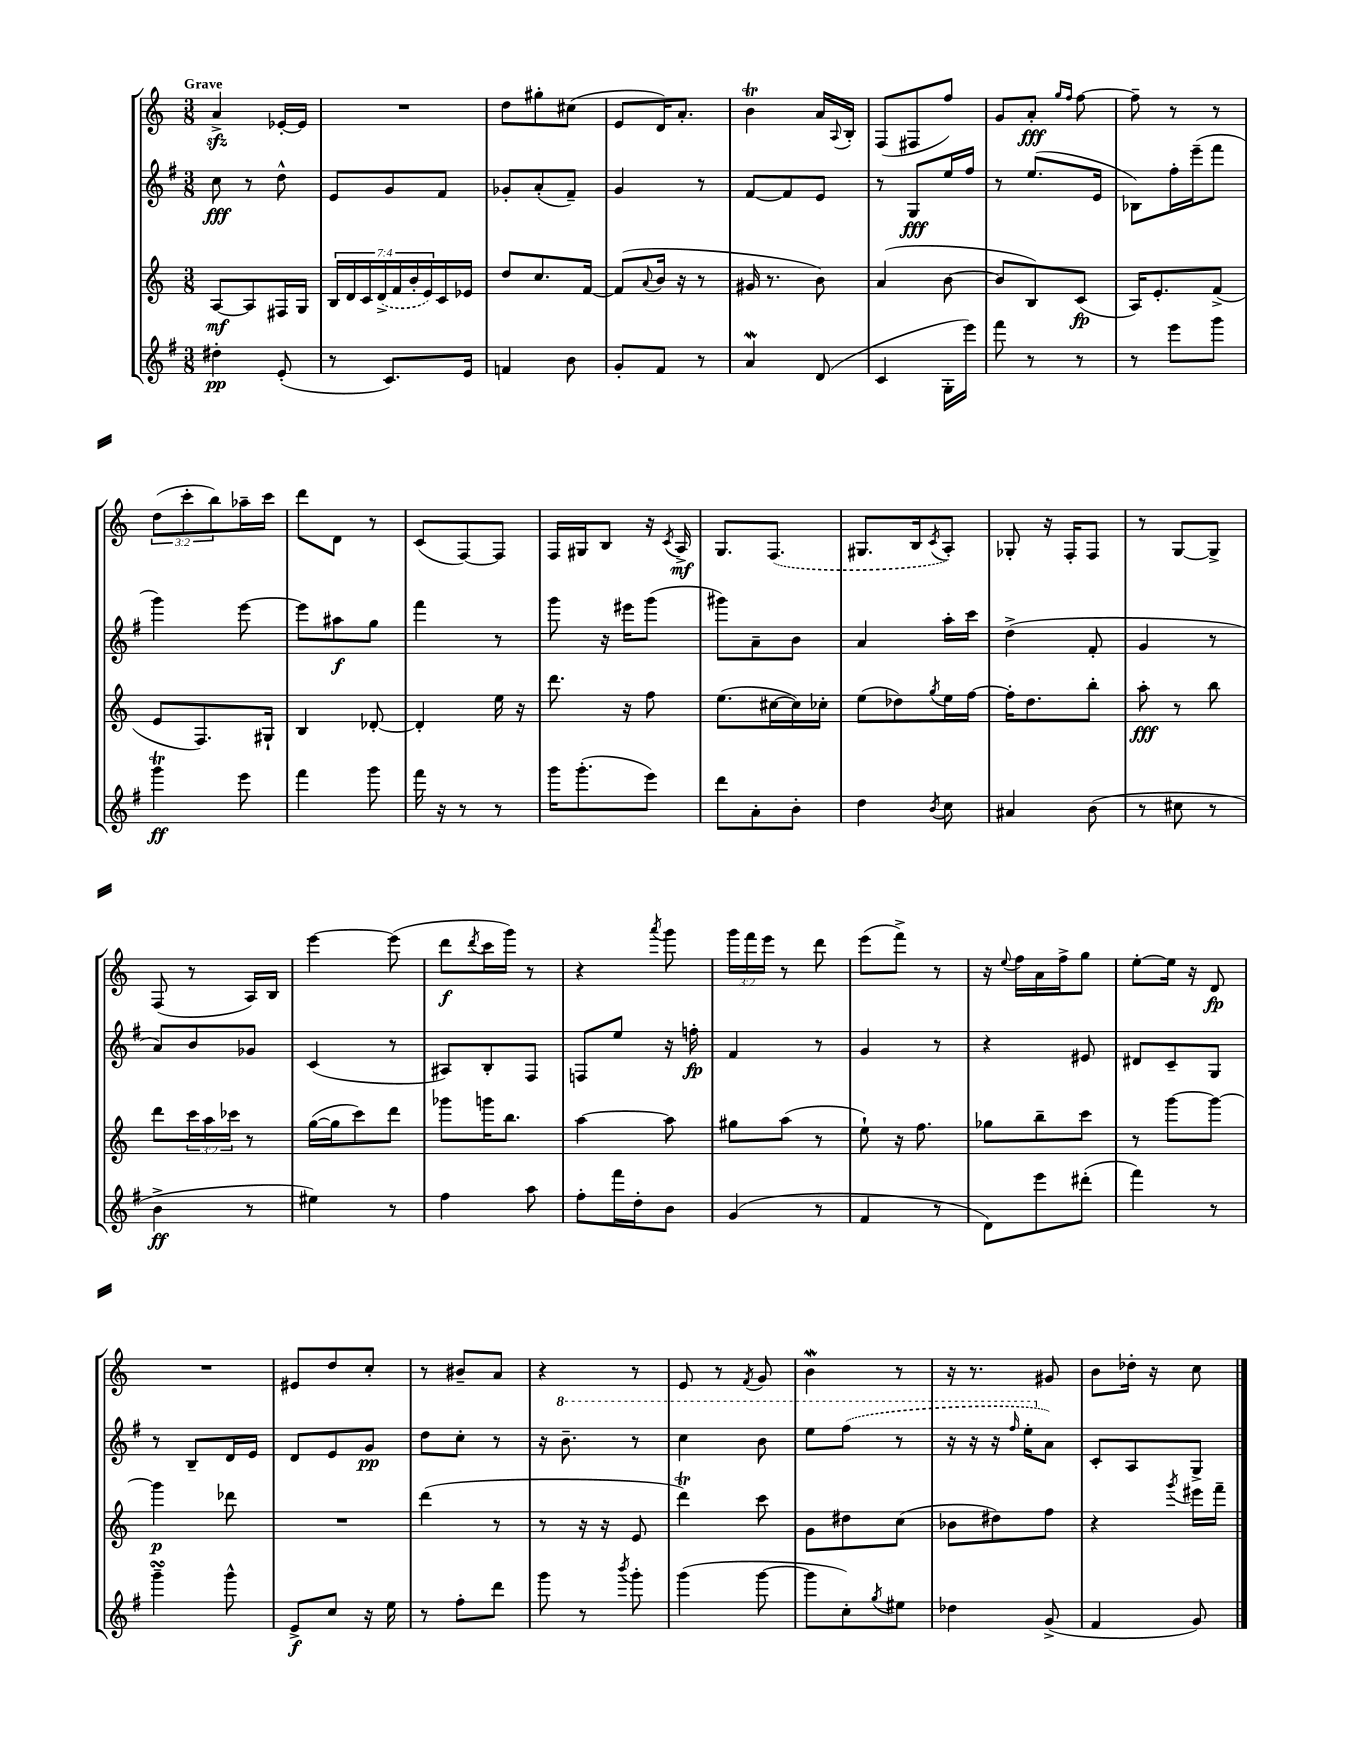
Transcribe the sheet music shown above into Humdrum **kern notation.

**kern	**kern	**kern	**kern
*staff4	*staff3	*staff2	*staff1
*clefG2	*clefG2	*clefG2	*clefG2
*k[f#]	*k[]	*k[f#]	*k[]
*M3/8	*M3/8	*M3/8	*M3/8
4dd#'\	[8A/L	8cc\	4a^/
.	8A/]	8r	.
(8e'/	16F#/L	8dd^^\	[16e-'/LL
.	16G/JJ	.	16e-/]JJ
=	=	=	=
8r	28B/LL	8e/L	4.r
.	28d/	.	.
.	28c/	.	.
.	(28d^/	.	.
8.c/L)	.	8g/	.
.	28f/	.	.
.	28b'/	.	.
.	28e/)	.	.
.	16c/	8f#/J	.
16e/Jk	16e-/JJ	.	.
=	=	=	=
4f/	8dd/L	8g-'/L	8dd\L
.	8.cc/	(8a'/	8gg#'\
8b\	.	8f#~/J)	(8cc#\J
.	[16f/Jk	.	.
=	=	=	=
8g'/L	(8f/]L	4g/	8e/L
.	8qqa/	.	.
8f#/J	16b/Jk	.	16d/K)
.	16r	.	8.a'/J
8r	8r	8r	.
=	=	=	=
4a/	16g#/	[8f#/L	4b\
.	8.r	.	.
.	.	8f#/]	.
(8d/	8b\)	8e/J	16a/LL
.	.	.	8qqA/
.	.	.	16B'/JJ
=	=	=	=
4c/	(4a/	8r	(8F/L
.	.	8G/L	8F#/
16G'\LL	[8b\	16ee/L	8ff/J)
16eee\JJ)	.	16ff#/JJ	.
=	=	=	=
8fff#\	8b/]L	8r	8g/L
8r	8B/)	(8.ee/L	8a'/J
.	.	.	16qqgg/LL
.	.	.	16qqff/JJ
8r	(8c/J	.	[8ff\
.	.	16e/Jk	.
=	=	=	=
8r	16A/LK)	8B-\L)	8ff~\]
.	8.e'/	.	.
8eee\L	.	16ff#'\L	8r
.	.	(16eee~\J	.
8ggg\J	(8f^/J	8fff#\J	8r
=	=	=	=
4ggg\	8e/L	4ggg\)	(12dd\L
.	.	.	12ccc'\
.	8.F/)	.	.
.	.	.	12bb\)
8eee\	.	[8eee\	16aa-~\L
.	16G#`/Jk	.	16ccc\JJ
=	=	=	=
4fff#\	4B/	8eee\]L	8ddd\L
.	.	8aa#\	8d\J
8ggg\	[8d-'/	8gg\J	8r
=	=	=	=
16fff#\	4d-'/]	4fff#\	(8c/L
16r	.	.	.
8r	.	.	[8F/)
8r	16ee\	8r	8F/]J
.	16r	.	.
=	=	=	=
16ggg\LK	8.ddd\	8ggg\	16F/LL
(8.ggg'\	.	.	16G#/J
.	.	16r	8B/J
.	16r	16eee#\LK	.
8eee\J)	8ff\	(8ggg\J	16r
.	.	.	8qc/
.	.	.	16A^/
=	=	=	=
8ddd\L	(8.ee\L	8ggg#\L)	8.G/L
8a'\	.	8a~\	.
.	[16cc#\L	.	(8.F/J
8b'\J	16cc#\])	8b\J	.
.	16cc-'\JJ	.	.
=	=	=	=
4dd\	(8ee\L	4a/	8.G#/L
.	8dd-\)	.	.
.	.	.	16B/k
8qb/	8qgg/	.	8qc/
8cc\	16ee\L	16aa'\LL	8A'/J)
.	[16ff\JJ	16ccc\JJ	.
=	=	=	=
4a#/	16ff'\]LK	(4dd^\	8G-'/
.	8.dd\	.	.
.	.	.	16r
.	.	.	16F'/LK
(8b\	8bb'\J	8f#'/	8F/J
=	=	=	=
8r	8aa'\	4g/	8r
8cc#\	8r	.	[8G/L
8r	8bb\	8r	8G^/]J
=	=	=	=
4b^\	8ddd\L	8a/L)	(8F/
.	24ccc\L	8b/	8r
.	24aa\	.	.
.	24ccc-\JJ	.	.
8r	8r	8g-/J	16A/LL)
.	.	.	16B/JJ
=	=	=	=
4ee#\)	([16gg\LL	(4c/	[4eee\
.	16gg\]J	.	.
.	8ccc\)	.	.
8r	8ddd\J	8r	(8eee\]
=	=	=	=
4ff#\	8ggg-\L	8A#/L)	8ddd\L
.	.	.	8qddd/
.	16ggg\K	8B'/	16ccc\L
.	8.bb\J	.	16ggg\JJ)
8aa\	.	8F#/J	8r
=	=	=	=
8ff#'\L	[4aa\	8F/L	4r
16fff#\L	.	8ee/J	.
16dd'\J	.	.	.
.	.	.	8qaaa/
8b\J	8aa\]	16r	8ggg\
.	.	16ff'\	.
=	=	=	=
(4g/	8gg#\L	4f#/	24ggg\LL
.	.	.	24fff\
.	.	.	24eee\JJ
.	(8aa\J	.	8r
8r	8r	8r	8ddd\
=	=	=	=
4f#/	8ee`\)	4g/	(8eee\L
.	16r	.	8fff^\J)
.	8.ff\	.	.
8r	.	8r	8r
=	=	=	=
8d\L)	8gg-\L	4r	16r
.	.	.	8qqee/
.	.	.	16ff\LL
8eee\	8bb~\	.	16a\
.	.	.	16ff^\J
(8ddd#'\J	8ccc\J	8e#/	8gg\J
=	=	=	=
4fff#\)	8r	8d#/L	[8ee'\L
.	[8ggg\L	8c~/	16ee\]Jk
.	.	.	16r
8r	8ggg\_J	8G/J	8d/
=	=	=	=
4ggg~\	4ggg\]	8r	4.r
.	.	8B~/L	.
8ggg^^\	8ddd-\	16d/L	.
.	.	16e/JJ	.
=	=	=	=
8e^/L	4.r	8d/L	8e#/L
8cc/J	.	8e/	8dd/
16r	.	8g/J	8cc'/J
16ee\	.	.	.
=	=	=	=
8r	(4ddd\	8dd\L	8r
8ff#'\L	.	8cc'\J	8b#~/L
8ddd\J	8r	8r	8a/J
=	=	=	=
8ggg\	8r	16r	4r
.	.	8.bb~\	.
8r	16r	.	.
.	16r	.	.
8qbbb/	.	.	.
8ggg'\	8e/	8r	8r
=	=	=	=
(4ggg\	4ddd\)	4ccc\	8e/
.	.	.	8r
.	.	.	8qf/
[8ggg\	8ccc\	8bb\	8g/
=	=	=	=
8ggg\]L	8g\L	8eee\L	4b\
8cc'\)	8dd#\	(8fff#\J	.
8qgg/	.	.	.
8ee#\J	(8cc\J	8r	8r
=	=	=	=
4dd-\	8b-\L	16r	16r
.	.	16r	8.r
.	8dd#\)	16r	.
.	.	16qqfff#/	.
.	.	16eee'\LK	.
(8g^/	8ff\J	8a\J)	8g#/
=	=	=	=
4f#/	4r	8c'/L	8b\L
.	.	8A/	16dd-'\Jk
.	.	.	16r
.	8qggg/	.	.
8g/)	16eee#\LL	8G^/J	8cc\
.	16fff~\JJ	.	.
==	==	==	==
*-	*-	*-	*-
